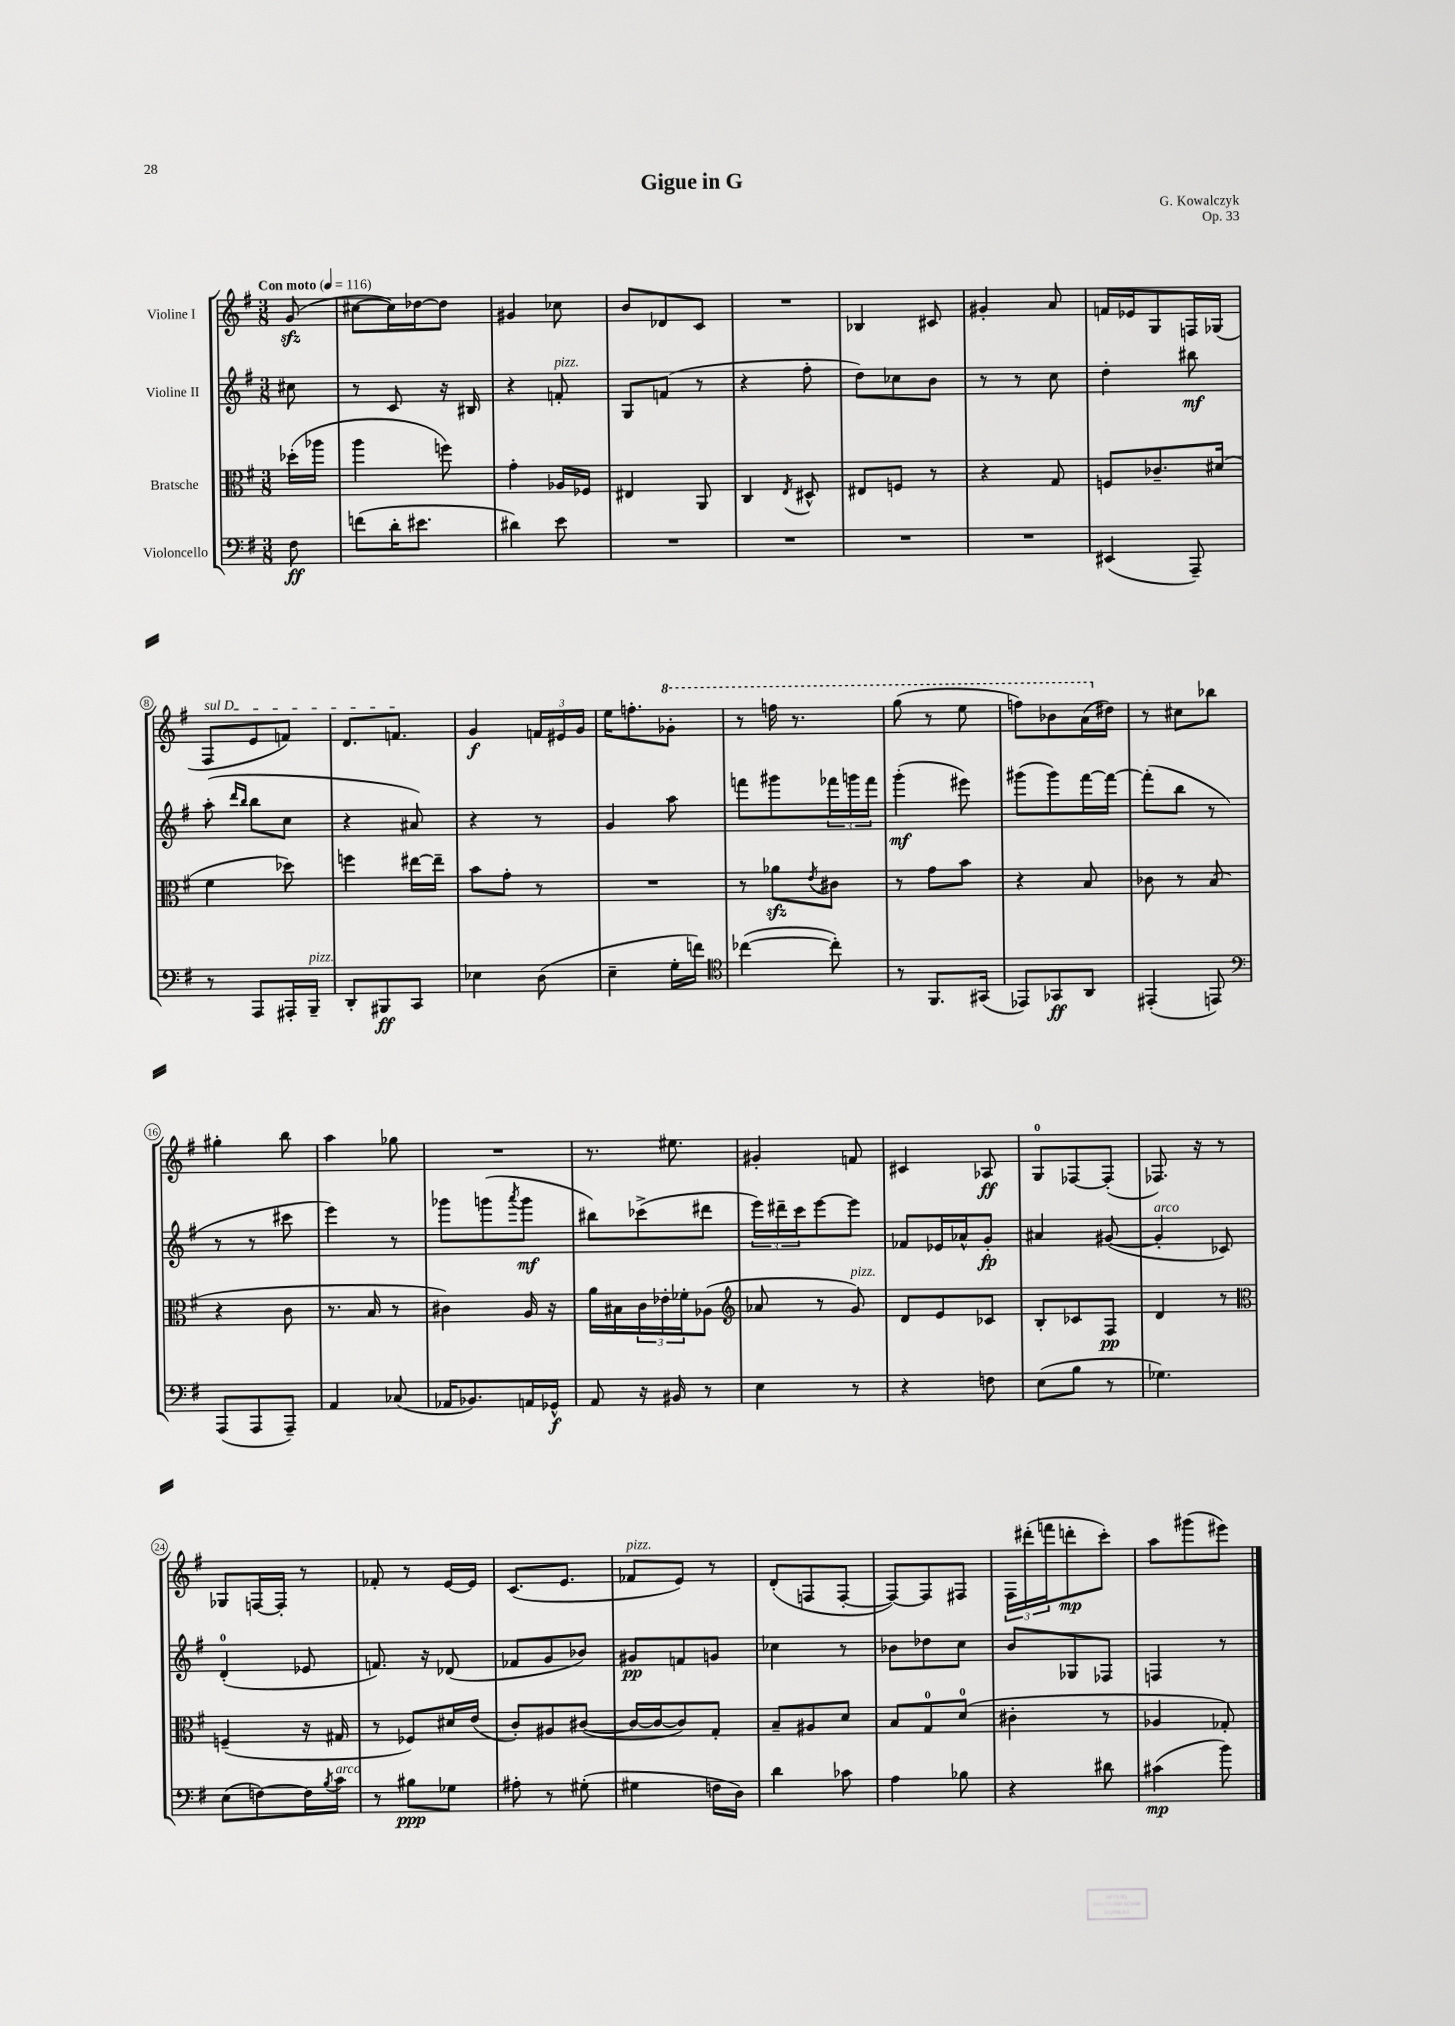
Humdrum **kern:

**kern	**kern	**kern	**kern
*staff4	*staff3	*staff2	*staff1
*clefF4	*clefC3	*clefG2	*clefG2
*k[f#]	*k[f#]	*k[f#]	*k[f#]
*M3/8	*M3/8	*M3/8	*M3/8
*MM116	*MM116	*MM116	*MM116
8F#	(16dd-'	8cc#	(8g
.	16aa-	.	.
=	=	=	=
(8f	4aa	8r	[8cc#
16d'	.	8c	16cc#])
8.e#	.	.	[16dd-
.	8ff)	16r	8dd-]
.	.	16B#	.
=	=	=	=
4d#)	4g'	4r	4g#
8e	16A-	8f'	8cc-
.	16F-	.	.
=	=	=	=
4.r	4E#	8G	8b
.	.	(8f	8d-
.	8AA	8r	8c
=	=	=	=
4.r	4C	4r	4.r
.	8qE	.	.
.	8D#^^	8ff#'	.
=	=	=	=
4.r	8E#	8dd)	4B-
.	8F	8cc-	.
.	8r	8b	8c#
=	=	=	=
4.r	4r	8r	4g#'
.	.	8r	.
.	8G	8cc	8a
=	=	=	=
(4EE#	8F	4dd'	16f
.	.	.	16e-
.	8.c-~	.	8G
8AAA~)	.	8bb#	16F
.	(16d#	.	(16G-
=	=	=	=
8r	4f#	(8aa'	8F#
.	.	16qqddd	.
.	.	16qqbb	.
8AAA	.	8bb	8e
16AAA#'	8dd-)	8cc	8f)
16BBB~	.	.	.
=	=	=	=
8DD'	4ff	4r	8.d
8BBB#	.	.	.
.	.	.	8.f
8CC	[16ee#	8a#)	.
.	16ee#~]	.	.
=	=	=	=
4E-	8b	4r	4g
.	8g'	.	.
(8D	8r	8r	24f
.	.	.	24e#
.	.	.	24g
=	=	=	=
4E~	4.r	4g	16ee
.	.	.	8.ff'
16G'	.	8aa	8gg-'
16f)	.	.	.
=	=	=	=
*clefC4	*	*	*
([4cc-	8r	8fff	8r
.	8a-	8ggg#	16fff
.	.	.	8.r
.	8qe	.	.
8cc-'])	8c#	24fff-	.
.	.	24ggg	.
.	.	24fff-	.
=	=	=	=
8r	8r	(4ggg'	(8ggg
8.FF#	8g	.	8r
.	8b	8eee#)	8eee
(16GG#	.	.	.
=	=	=	=
8EE-)	4r	(8ggg#	8fff)
8GG-	.	8ggg#)	8bb-
8AA	8B	[16fff#	(16aa
.	.	16fff#_	16dd#)
=	=	=	=
(4EE#'	8c-	(8fff#']	8r
.	8r	8bb	8cc#
8EE)	(8B	8r	8bb-
=	=	=	=
*clefF4	*	*	*
(8AAA	4r	8r	4gg#'
8AAA	.	8r	.
8AAA~)	8c	8ccc#	8bb
=	=	=	=
4AA	8.r	4eee)	4aa
.	16B	.	.
(8C-	8r	8r	8gg-
=	=	=	=
16AA-	4c#)	8ggg-	4.r
8.BB-)	.	.	.
.	.	(8ggg	.
.	.	8qaaa	.
16AA	16A	8ggg	.
16GG-^^	16r	.	.
=	=	=	=
8AA	16a	8bb#)	8.r
.	16B#	.	.
16r	24c	(8ccc-^	.
.	24e-'	.	.
16BB#	.	.	8.ee#
.	24f-'	.	.
8r	(8A-	8ddd#	.
=	=	=	=
*	*clefG2	*	*
4E	8a-	24eee)	4g#'
.	.	24ddd#~	.
.	.	24ccc	.
.	8r	[8eee	.
8r	8g)	8eee]	8f
=	=	=	=
4r	8d	8f-	4c#
.	8e	16e-	.
.	.	16a-^^	.
8F	8c-	8g'	8A-
=	=	=	=
(8E	8B'	4a#	8G
8B	8c-	.	[8F-
8r	8F#	([8g#	(8F-']
=	=	=	=
4.G-)	4d	4g#']	8.F-)
.	.	.	16r
.	8r	8c-)	8r
=	=	=	=
*	*clefC3	*	*
(8E	(4F~	(4d'	8G-
[8F)	.	.	[16F
.	.	.	16F']
16F]	16r	8e-	8r
8qB	.	.	.
16c	16G#	.	.
=	=	=	=
8r	8r	8.f)	8f-'
8B#	8F-)	.	8r
.	.	16r	.
8G-	16d#	(8d-	[16e
.	(16e	.	16e]
=	=	=	=
8A#'	8c')	8f-	(8.c
8r	8A#	8g	.
.	.	.	8.e
(8G#'	([8c#	8b-)	.
=	=	=	=
4G#	16c#_	8g#	8f-
.	16c#_	.	.
.	8c#])	8f	8e)
16F	8G'	8g	8r
16D)	.	.	.
=	=	=	=
4d	8B~	4cc-	(8d'
.	8A#	.	8F
8c-	8d	8r	[8F'
=	=	=	=
4A	8B	8b-	8F_)
.	8G	8dd-	8F]
8B-	(8d	8cc	8F#
=	=	=	=
4r	4c#'	8b	24F#
.	.	.	(24ddd#'
.	.	.	24fff
.	.	8G-	8ddd'
8d#	8r	8F-	8ccc')
=	=	=	=
(4c#	4A-	4F	8aa
.	.	.	(8ggg#
8b)	8G-')	8r	8eee#)
==	==	==	==
*-	*-	*-	*-
